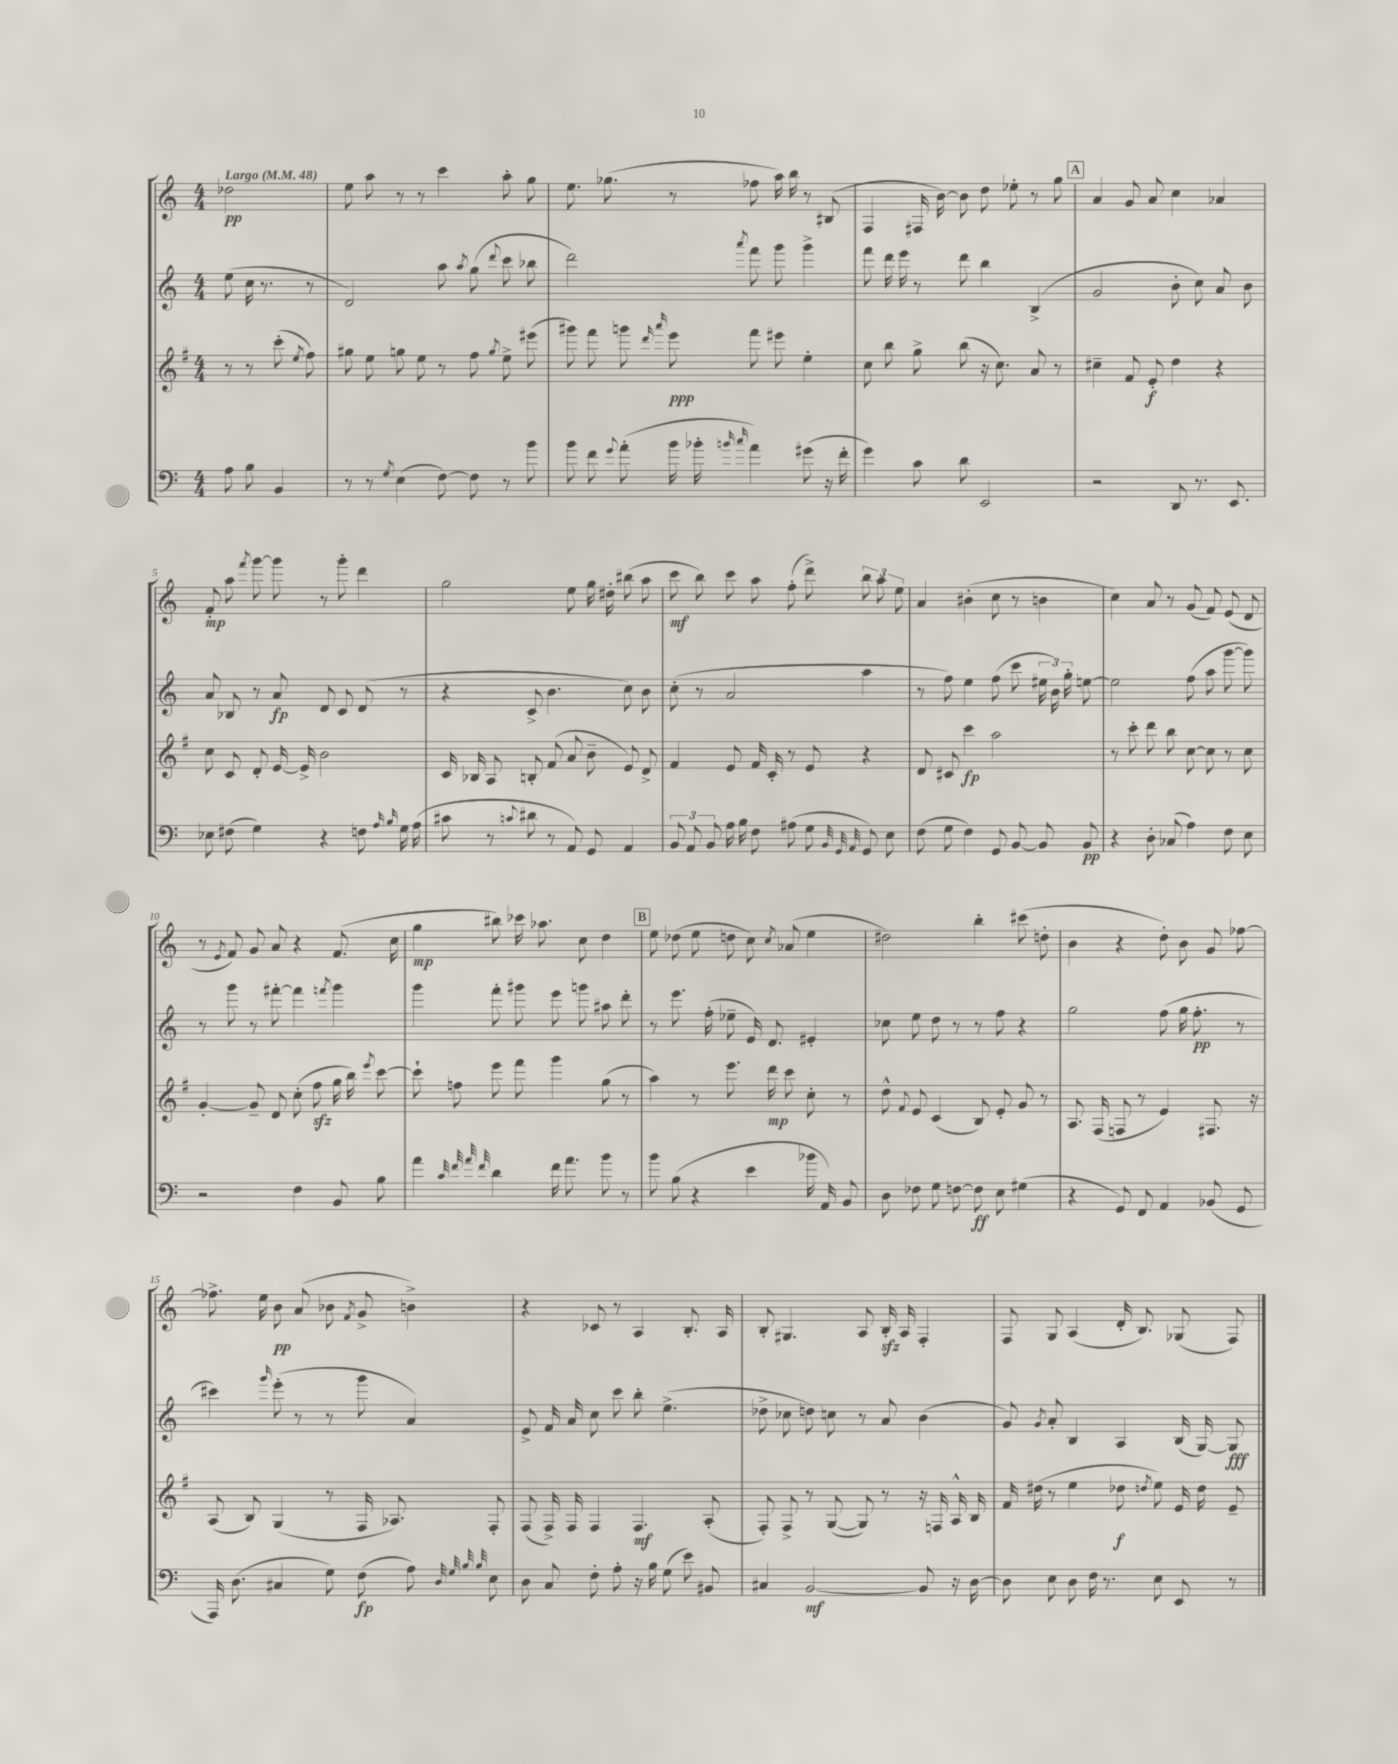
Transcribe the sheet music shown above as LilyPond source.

<<
\new StaffGroup <<
\new Staff = "s0" {
    \clef treble \key c \major \numericTimeSignature \time 4/4 \partial 2 \tempo "Largo" 4 = 48
    \autoBeamOff des''2\pp |
    e''8 a''8 r8 r8 c'''4 a''8-. g''8 |
    e''8. ges''8.( r8 fes''8 a''16) b''16 r8 bis8( |
    f4 fis16 b'16~) b'8 d''8 ees''8-. r8 g''8 |
    \mark \markup { \box "A" } a'4 g'8 a'8 c''4 aes'4 |
    f'8-.\mp a''8 \acciaccatura { f'''8 } g'''8~ g'''8 r8 g'''8-. d'''4 |
    g''2 e''8 g''16 dis''16-. bis''8( a''8 |
    c'''8\mf b''8) c'''8 a''8 f''8-.( d'''8->) \tuplet 3/2 { b''8 a''8 e''8 } |
    a'4 bis'4-.( c''8 r8 b'4 |
    c''4) a'8 r8 g'8( f'8) e'8( d'8 |
    r8 \acciaccatura { e'8 } f'8) g'8 a'8 r4 f'8.( c''16 |
    g''4\mp bis''8) ces'''16 aes''8. c''8 d''4 |
    \mark \markup { \box "B" } e''8 des''8( e''8 d''8 c''8) \acciaccatura { c''8 } aes'8( e''4 |
    dis''2) b''4-. cis'''8( d''8-. |
    b'4 r4 d''8-.) b'8 g'8 fes''8~ |
    fes''8.-> e''16 b'8\pp a'8( bes'8 \acciaccatura { f'8 } g'8-> b'4->) |
    r4 ces'8 r8 a4 b8.-. a16 |
    b8-. gis4. a8 b16-.\sfz a16 f4-. |
    f8 g8 a4( d'16-. b8.) ges8( f8) \bar "|." |
}
\new Staff = "s1" {
    \clef treble \key c \major \numericTimeSignature \time 4/4 \partial 2
    \autoBeamOff e''8( c''16 r8. r8 |
    d'2) a''8 \acciaccatura { a''8 } g''8( \appoggiatura { d'''8 } c'''8 bes''8 |
    d'''2) \acciaccatura { a'''8 } f'''8 g'''8 g'''4-> |
    f'''8 d'''16 e'''16 r8 d'''8 b''4 b4->( |
    \mark \markup { \box "A" } g'2 b'8-. c''8) a'8 b'8 |
    a'8 bes8 r8 a'8\fp d'8 c'8 d'8( r8 |
    r4 c'8-> b'4. c''8) b'8 |
    c''8-.( r8 a'2 a''4 |
    r8 f''8) e''4 f''8( c'''8 \tuplet 3/2 { eis''16 b'16) g''16-. } e''8~ |
    e''2 f''8( a''8 g'''8~ g'''8) |
    r8 g'''8 r8 fis'''8~-. fis'''4 \acciaccatura { f'''8 } g'''4 |
    g'''4 f'''8-. gis'''8 e'''8 g'''8 ais''8 d'''8-. |
    \mark \markup { \box "B" } r8 e'''8. f''16-.( ees''8-- e'16) d'8. eis'4-. |
    ces''8 e''8 d''8 r8 r8 f''8 r4 |
    g''2 f''8( g''16 f''8.-.\pp r8 |
    cis'''4) \grace { g'''16 } e'''8-.( r8 r8 g'''8 a'4) |
    e'8-> f'16 a'16 c''8 c'''8 b''8-. e''4.->( |
    des''8-> ces''8 d''8) c''8 r8 a'8 b'4( |
    g'8) \acciaccatura { g'8 } a'8-. b4 a4 b16( g16~) g8\fff \bar "|." |
}
\new Staff = "s2" {
    \clef treble \key g \major \numericTimeSignature \time 4/4 \partial 2
    \autoBeamOff r8 r8 c'''8-.( \acciaccatura { e''8 } fis''8) |
    gis''8 e''8 g''8 e''8 r8 fis''8 \acciaccatura { g''8 } e''8-> eis'''8( |
    gis'''8) fis'''8 g'''8 \grace { d'''16 a'''16 } e'''8\ppp fis'''8 eis'''8 e''4-. |
    c''8 b''8 g''8-> b''8( r16 c''8.) a'8 r8 |
    \mark \markup { \box "A" } cis''4-- fis'8 e'8-.\f d''4 r4 |
    c''8 c'8 d'8-. e'16~ e'16-> b'2 |
    c'16 bes16 a8 b8-. fis'8( a'8 b'8-- e'8) d'8-> |
    fis'4 e'8 fis'16 c'16-. r8 e'8 r4 |
    d'8 cis'8 c'''4\fp a''2 |
    r8 c'''8-. d'''8 b''8 c''8~ c''8 r8 c''8 |
    g'4~-. g'8-- d'8 c''8-.( fis''8\sfz g''16 b''16) \acciaccatura { e'''8 } c'''8~ |
    c'''8-! f''8 e'''8 fis'''8 g'''4 g''8( r8 |
    \mark \markup { \box "B" } a''4) r8 e'''8. d'''16\mp c'''8 c''8-. r8 |
    d''8-^ \appoggiatura { fis'8 } e'8 c'4( b8) e'8-. g'8 r8 |
    a8. fis16( f8 r8 e'4) fis8. r16 |
    a8( b8) g4( r8 fis16 aes8.) fis8-. |
    fis8( fis16->) fis16 fis4 fis4.\mf a8-.( |
    fis8-.) fis8-> r8 g8~( g8) r8 r16 f16 a16-^ b16 |
    fis'16 dis''16( r8 e''4 des''8\f \acciaccatura { d''8 } e''8) e'16 d''16 e'8-- \bar "|." |
}
\new Staff = "s3" {
    \clef bass \key c \major \numericTimeSignature \time 4/4 \partial 2
    \autoBeamOff a8 b8 b,4 |
    r8 r8 \acciaccatura { g8 } e4( f8~) f8 r8 b'8 |
    b'8 f'8 \appoggiatura { g'8 } a'8-.( b'16 bes'16-. \grace { b'16 c''16 } a'4) gis'8( r16 f'16-. |
    g'4) c'8 d'8 e,2 |
    \mark \markup { \box "A" } r2 d,8 r8. e,8. |
    ees8 fis8( g4) r4 f8 \grace { a16 b16 } g16 a16( |
    cis'8 r8 \appoggiatura { c'8 } dis'8 r8 a,8) g,8 a,4 |
    \tuplet 3/2 { b,8 a,8 b,8 } a16 b16 f8 ais8( g8 \grace { b,32 g,32 a,32 } g,8) e8 |
    f8( g8 f4) g,8 b,8~ b,8 b,8\pp |
    r4 d8-. ces8( a4) f8 e8 |
    r2 f4 b,8 b8 |
    a'4 \grace { c'32 f'32 a'32 f'32 } d'4 f'16 a'8. b'8 r8 |
    \mark \markup { \box "B" } b'8 b8( r4 e'4 bes'16 a,16) b,8 |
    d8 fes8 g8 f8~ f8\ff e8 gis4( |
    r4 g,8) f,8 a,4 bes,8( g,8 |
    a,,16) d8.( cis4 g8) f8\fp( a8) \grace { d32 g32 b32 b32 } e8 |
    d8 c8 f8-. a8-. r16 b16 g8( e'8) bis,8 |
    cis4 b,2~\mf b,8 r16 d16~ |
    d8 e8 d8 f16 r8. e8 e,8 r8 \bar "|." |
}
>>
>>
